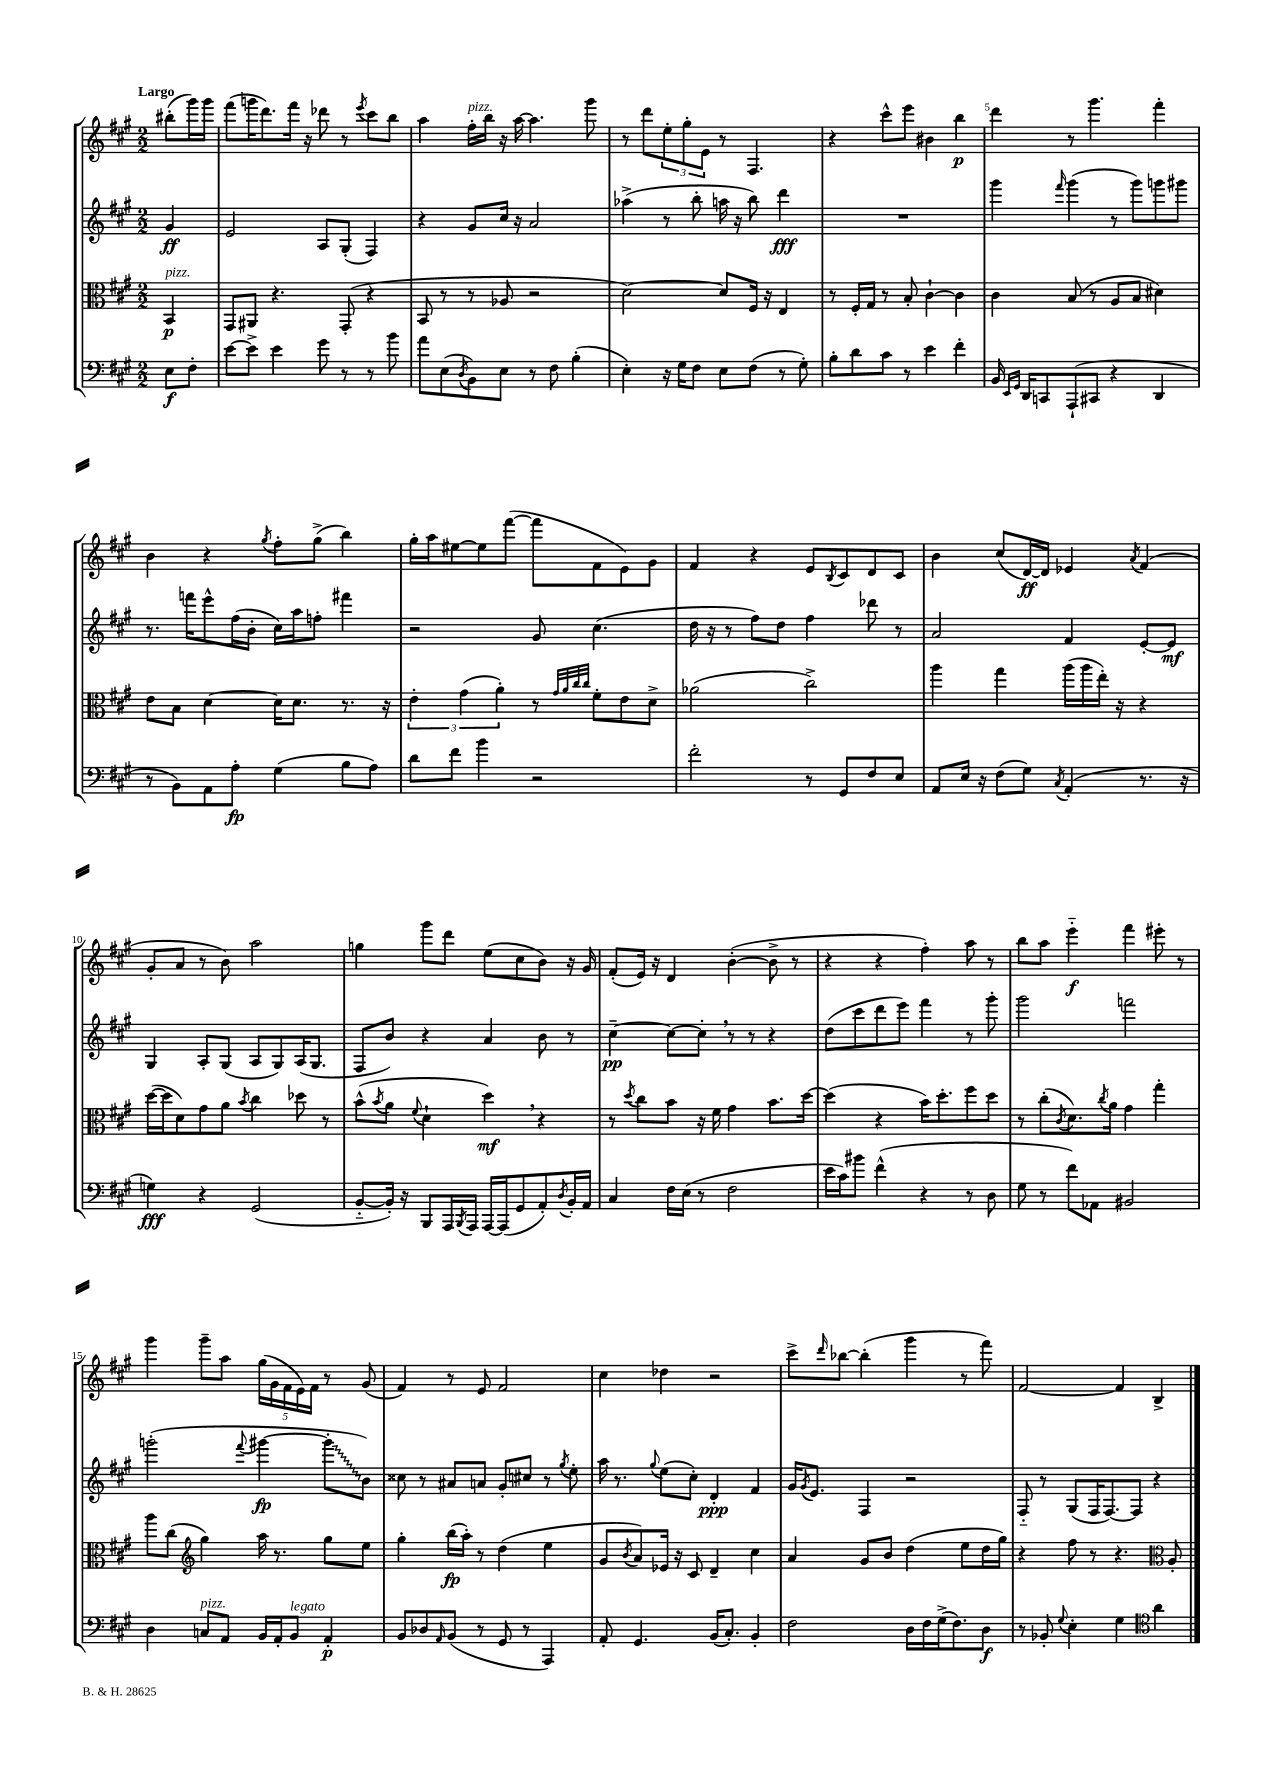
<<
\new StaffGroup <<
\new Staff = "s0" {
    \clef treble \key a \major \numericTimeSignature \time 2/2 \partial 4 \tempo "Largo"
    bis''8-.( gis'''16) gis'''16 |
    fis'''8( g'''16 d'''8.) fis'''16 r16 des'''8 r8 \acciaccatura { e'''8 } cis'''8 b''8 |
    a''4 fis''16-.^\markup { \italic "pizz." } b''16 r16 a''16~ a''4. gis'''8 |
    r8 d'''8 \tuplet 3/2 { e''8-. gis''8-. e'8 } r8 fis4. |
    r4 cis'''8-^ e'''8 bis'4 b''4\p |
    d'''4 r8 gis'''4. fis'''4-. |
    b'4 r4 \acciaccatura { gis''8 } fis''8-. gis''8->( b''4) |
    gis''16-. a''16 eis''8~ eis''8 fis'''8~( fis'''8 fis'8 e'8) gis'8 |
    fis'4 r4 e'8 \acciaccatura { b8 } cis'8 d'8 cis'8 |
    b'4 cis''8( d'16~\ff) d'16 ees'4 \acciaccatura { a'8 } fis'4( |
    gis'8-. a'8 r8 b'8) a''2 |
    g''4 gis'''8 d'''8 e''8( cis''8 b'8) r16 gis'16 |
    fis'8-.( e'16) r16 d'4 b'4~-.( b'8-> r8 |
    r4 r4 fis''4-.) a''8 r8 |
    b''8 a''8 e'''4-_\f fis'''4 eis'''8-. r8 |
    gis'''4 gis'''8-- a''8 \tuplet 5/4 { gis''16( gis'16 fis'16 e'16) fis'16 } r8 gis'8( |
    fis'4) r8 e'8 fis'2 |
    cis''4 des''4 r2 |
    cis'''8-> \grace { d'''16 } bes''8~ bes''4-.( gis'''4 r8 fis'''8) |
    fis'2~ fis'4 b4-> \bar "|." |
}
\new Staff = "s1" {
    \clef treble \key a \major \numericTimeSignature \time 2/2 \partial 4
    gis'4\ff |
    e'2 a8 gis8-.( fis4) |
    r4 gis'8 cis''16 r16 a'2 |
    aes''4->( r8 b''8-. a''16 r16 b''8) d'''4\fff |
    R1 |
    gis'''4 \grace { fis'''16 } gis'''4( r8 gis'''8) g'''8 gis'''8 |
    r8. f'''16 e'''8-^ fis''16( b'16-. cis''16) a''16 f''8-. fis'''4 |
    r2 gis'8 cis''4.( |
    d''16 r16 r8 fis''8) d''8 fis''4 des'''8 r8 |
    a'2 fis'4 e'8~-. e'8\mf |
    gis4 a8-. gis8( a8 gis8) a16( gis8. |
    fis8 b'8) r4 a'4 b'8 r8 |
    cis''4~--\pp cis''8~ cis''8-. \breathe r8 r8 r4 |
    d''8( cis'''8 d'''8 e'''8) fis'''4 r8 gis'''8-. |
    gis'''2 f'''2 |
    g'''2-.( \appoggiatura { fis'''8 } gis'''4~\fp \once \override Glissando.style = #'zigzag gis'''8-.\glissando b'8) |
    cisis''8 r8 ais'8 a'8 gis'8-. cis''8 r8 \acciaccatura { gis''8 } e''8-. |
    a''16 r8. \appoggiatura { gis''8 } e''8( cis''8-.) d'4-.\ppp fis'4 |
    gis'16 \acciaccatura { gis'8 } e'8. fis4 r2 |
    fis8-_ r8 gis8( fis16 fis8.~) fis8 r4 \bar "|." |
}
\new Staff = "s2" {
    \clef alto \key a \major \numericTimeSignature \time 2/2 \partial 4
    b,4\p^\markup { \italic "pizz." } |
    gis,8 ais,8 r4. gis,8-.( r4 |
    b,8 r8 r8 aes8 r2 |
    d'2~) d'8 fis16 r16 e4 |
    r8 fis16-. gis16 r8 b8-. cis'4~-! cis'4 |
    cis'4 b8( r8 a8 b8 dis'4) |
    e'8 b8 d'4~ d'16 d'8. r8. r16 |
    \tuplet 3/2 { e'4-. gis'4( a'4-.) } r8 \grace { gis'32 a'32 cis''32 cis''32 } fis'8-. e'8 d'8-> |
    aes'2( cis''2->) |
    a''4 gis''4 a''16( a''16 e''16-.) r16 r4 |
    d''16~( d''16 d'8) gis'8 a'8 \acciaccatura { b'8 } cis''4 des''8 r8 |
    b'8-^( \acciaccatura { b'8 } a'8 \appoggiatura { fis'8 } d'4-! d''4\mf) \breathe r4 |
    r8 \acciaccatura { d''8 } cis''8 b'8 r16 fis'16 gis'4 b'8. d''16~ |
    d''4( r4 b'16) d''8.-. fis''8 d''8 |
    r8 cis''8-.( \acciaccatura { cis'8 } d'8.) \acciaccatura { cis''8 } a'16 gis'4 gis''4-. |
    a''8 cis''8( \clef treble gis''4) a''16 r8. gis''8 e''8 |
    gis''4-. b''16\fp( a''16-.) r8 d''4( e''4 |
    gis'8 \acciaccatura { b'8 } a'8) ees'16 r16 cis'8 d'4-- cis''4 |
    a'4 gis'8 b'8 d''4( e''8 d''16 gis''16) |
    r4 fis''8 r8 r4. \clef alto a8-. \bar "|." |
}
\new Staff = "s3" {
    \clef bass \key a \major \numericTimeSignature \time 2/2 \partial 4
    e8\f fis8-. |
    e'8~ e'8-> e'4 gis'8 r8 r8 b'8 |
    a'8 e8( \acciaccatura { d8 } b,8) e8 r8 fis8 b4-.( |
    e4-.) r16 gis16 fis8 e8 fis8( r8 gis8-.) |
    b8-. d'8 cis'8 r8 e'4 fis'4-. |
    b,16 \grace { e,16 gis,16 } d,16 c,8 a,,8-!( cis,8 r4 d,4 |
    r8 b,8) a,8 a8-.\fp gis4( b8 a8) |
    d'8 fis'8 b'4 r2 |
    fis'2-. r8 gis,8 fis8 e8 |
    a,8 e16 r16 fis8( gis8) \acciaccatura { cis8 } a,4-.( r8. r16 |
    g4\fff) r4 gis,2( |
    b,8~-_ b,16-.) r16 b,,8 a,,16 \acciaccatura { b,,8 } a,,16 a,,16~ a,,16( gis,8 a,8-.) \acciaccatura { d8 } b,16-. a,16 |
    cis4 fis16 e16( r8 fis2 |
    e'16 cis'16) bis'8 fis'4-^( r4 r8 d8 |
    gis8 r8 fis'8) aes,8 bis,2 |
    d4 c8^\markup { \italic "pizz." } a,8 b,16 a,16-. b,8^\markup { \italic "legato" } a,4-.\p |
    b,8 des8 \grace { a,16 } b,8( r8 gis,8 r8 a,,4) |
    a,8-. gis,4. b,16( cis8.-.) b,4-. |
    fis2 d16 fis16 gis16->( fis8.) d8\f |
    r8 bes,8-. \appoggiatura { gis8 } e4-. gis4 \clef tenor a'4 \bar "|." |
}
>>
>>
\layout { \context { \Score \override BarNumber.break-visibility = ##(#f #t #t) barNumberVisibility = #(every-nth-bar-number-visible 5) } }
